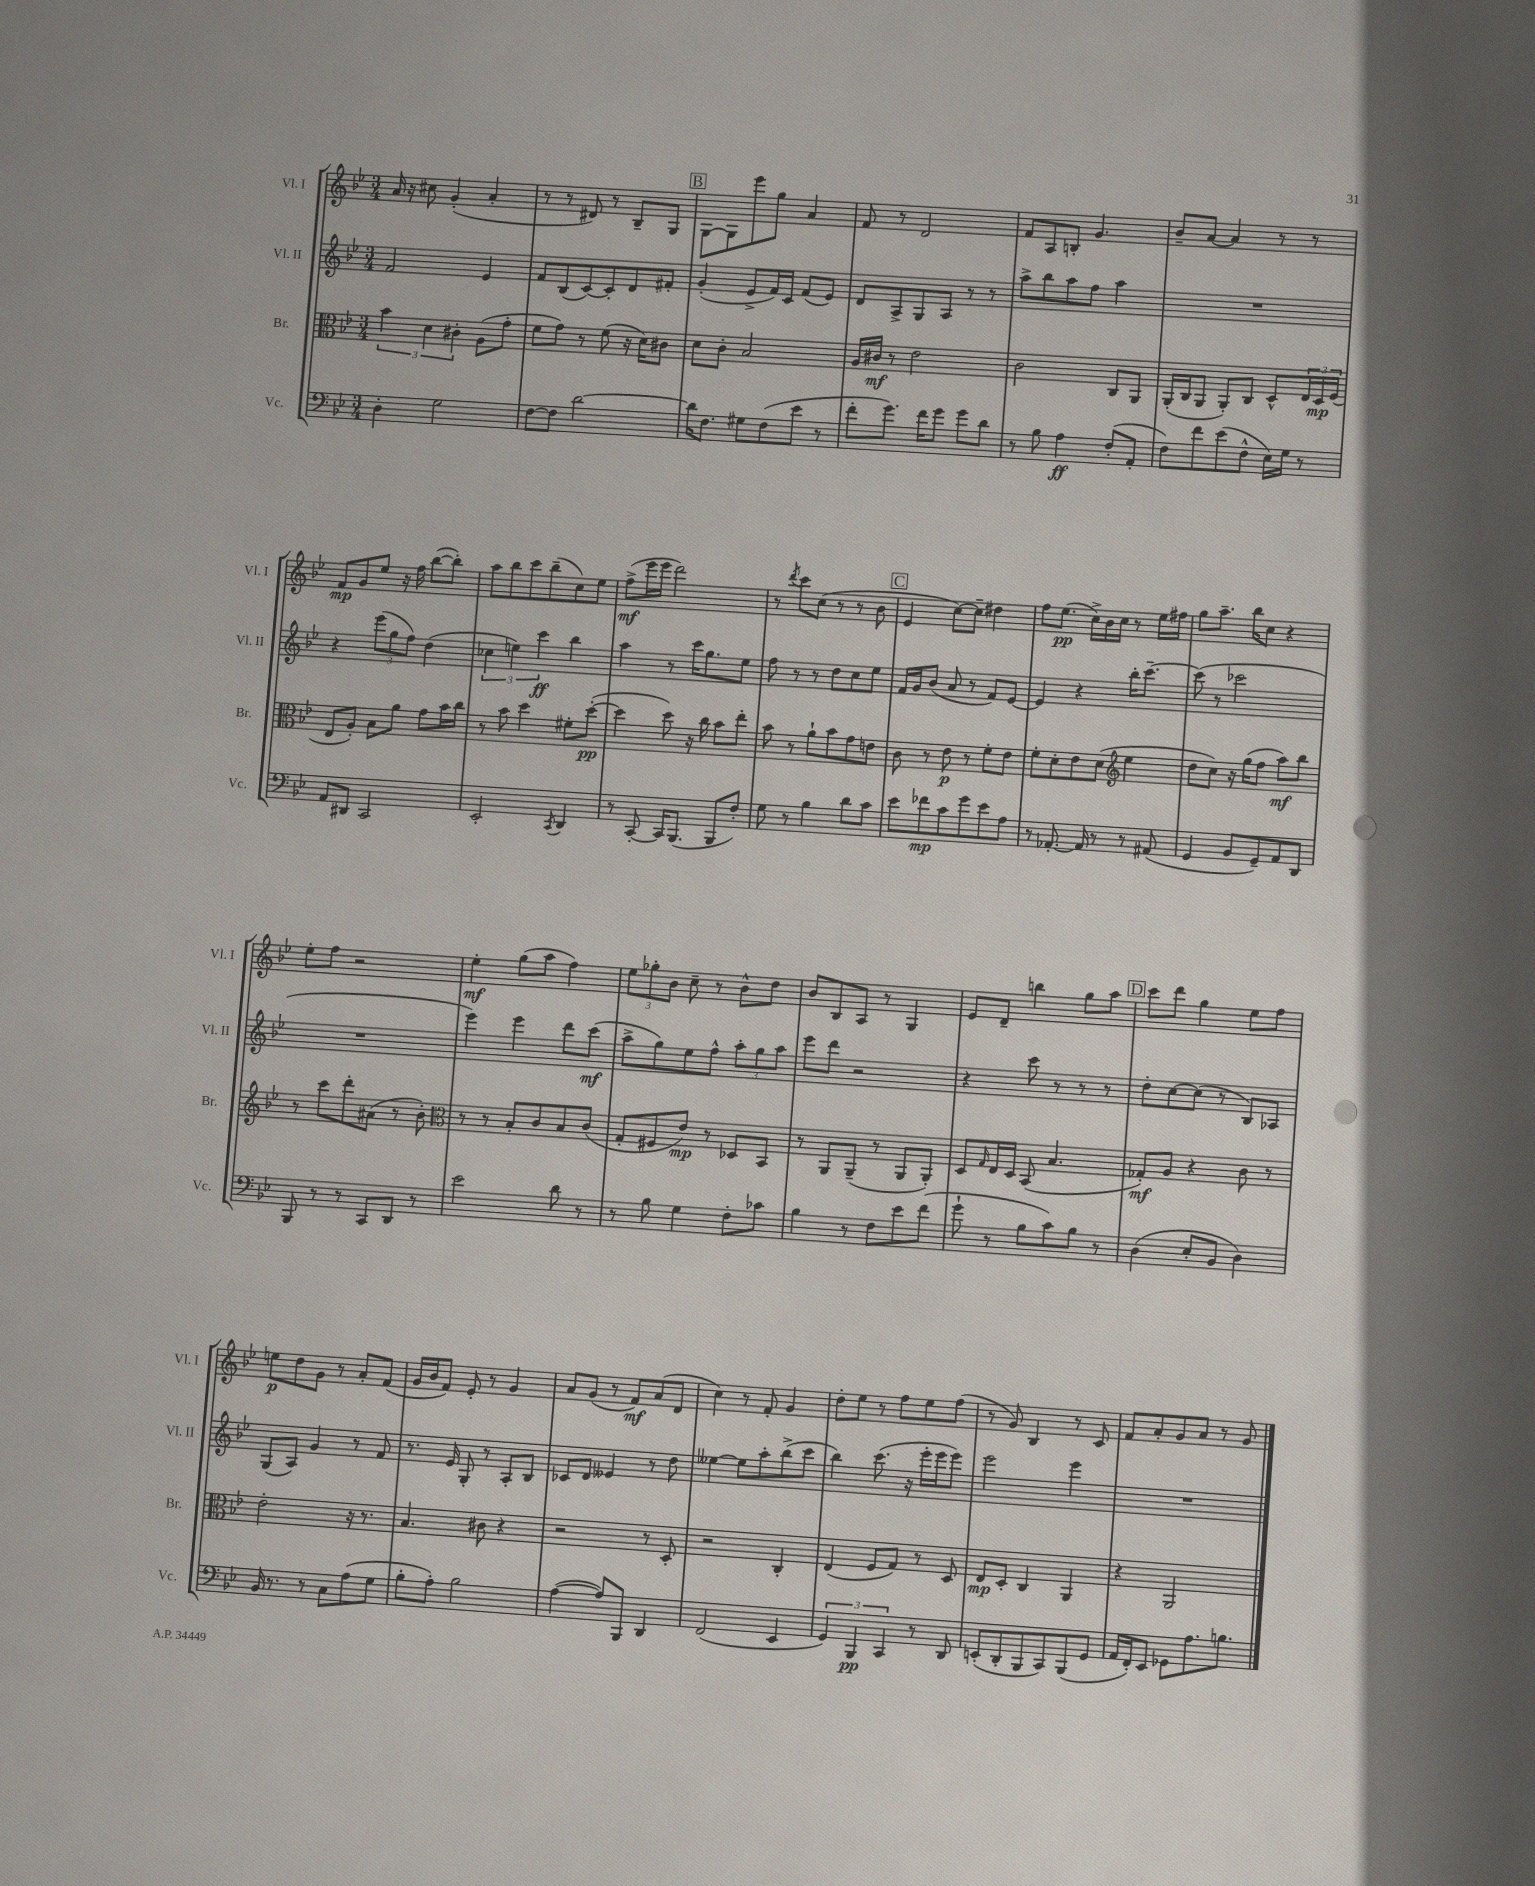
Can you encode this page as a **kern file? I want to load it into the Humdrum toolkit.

**kern	**kern	**kern	**kern
*staff4	*staff3	*staff2	*staff1
*clefF4	*clefC3	*clefG2	*clefG2
*k[b-e-]	*k[b-e-]	*k[b-e-]	*k[b-e-]
*M3/4	*M3/4	*M3/4	*M3/4
4D'	6b-	2f	16a
.	.	.	16r
.	.	.	8cc#
.	6d	.	.
2G	.	.	(4g'
.	6c#'	.	.
.	(8A	4e-	4a'
.	8g'	.	.
=	=	=	=
[8F	8f	8f	8r
8F]	8g)	(8B-	8r
[2d	8r	[8c)	8d#)
.	(8f	8c']	8r
.	16r	8d	8B-~
.	16d)	.	.
.	8c#	8f#'	8G
=	=	=	=
16d]	8d	(4g'	[8G
8.F	.	.	.
.	8c'	.	8G]
8G#	2B-	8e-^	8eee-
(8F	.	16f)	8gg
.	.	16c	.
8e-	.	(8f	4a
8r	.	8e-)	.
=	=	=	=
8f'	16A	8d	8f
.	16c#	.	.
8.g)	8r	8A^	8r
.	2e-	8G	2d
16f	.	.	.
8g	.	8A	.
8g	.	8r	.
8d	.	8r	.
=	=	=	=
8r	2c	8aa^	8f
8B-	.	8bb-	8A
4A	.	8aa	8B'
.	.	8ff	4.g
(8F'	8C	4aa	.
8AA'	8AA	.	.
=	=	=	=
8F)	(16AA'	2.r	8b-~
.	16C	.	.
8f	8AA	.	[8a
(8e-	8AA')	.	4a]
8F^^	8C	.	.
16E-)	8D^^	.	8r
16G	.	.	.
8r	24E-	.	8r
.	24D	.	.
.	(24F	.	.
=	=	=	=
8AA	8E-	4r	8f
8DD#	8A')	.	8g
2CC	8B-	(12eee-	8ee-
.	.	12gg	.
.	8a	.	16r
.	.	12ff)	.
.	.	.	16ff
.	8g	(4dd	([8bb-
.	16b-	.	8bb-'])
.	16cc	.	.
=	=	=	=
2EE-'	8r	6cc-	8aa
.	8b-	.	8bb-
.	.	6ee)	.
.	4dd	.	8ccc
.	.	6ccc	.
.	.	.	(8bb-~
8qCC	.	.	.
4DD	8f#'	4bb-	8cc)
.	([8dd'	.	8ee-
=	=	=	=
8r	4dd]	4aa	(8ff^
[8CC'	.	.	16eee-
.	.	.	16eee-
16CC]	8dd)	8r	2ddd)
(8.BBB-	.	.	.
.	16r	16ccc	.
.	16cc	8.gg	.
8BBB-	8b-	.	.
8F')	8ee-'	8ee-	.
=	=	=	=
8G	8b-	8ff	8r
.	.	.	8qddd
8r	8r	8r	8ccc
4B-	8a`	8r	(8cc
.	8b-	8dd	8r
8d	8g	8cc	8r
8c	8e	8ee-	8b-
=	=	=	=
8e-	8c	16f	4e-
.	.	16g	.
8f-	8r	(8b-	.
8c	8e-	8a	[8cc)
8g	8r	8r	8cc~]
8e-	8f'	8f)	4dd#
8A	8e-	[8e-	.
=	=	=	=
8r	8f'	4e-]	8ff
[8.AA-'	8d'	.	(8.ee-
.	8e-	4r	.
16AA-]	.	.	16cc^)
8r	(8d	.	16b-
.	.	.	16cc
*	*clefG2	*	*
8r	4ee-	16bb-'	8r
.	.	[8.ccc~	.
(8AA#	.	.	16ee-
.	.	.	16ff#
=	=	=	=
4GG	8dd	(8ccc]	8gg
.	8cc)	8r	8.aa~
8BB-	16r	2ccc-	.
.	(16gg	.	16bb-
8GG~)	8ff	.	8cc
8AA	8aa)	.	4r
8DD	8bb-	.	.
=	=	=	=
8BBB-	8r	2.r	8ee-'
8r	8ccc	.	8ff
8r	8ddd'	.	2r
8CC	(8a#	.	.
8DD	8r	.	.
8r	8b-')	.	.
=	=	=	=
*	*clefC3	*	*
2e-	8r	4eee-)	4ee-'
.	8r	.	.
.	8B-'	4eee-	(8gg
.	8c	.	8aa
8d	8B-	8ddd	4ff)
8r	(8c	(8ccc	.
=	=	=	=
8r	8G'	8aa^	12ee-
.	.	.	12gg-'
8B-	8F#	8gg)	.
.	.	.	12b-
4G	8e-)	8ee-	8cc~
.	8r	8ff^^	8r
8F'	8D-	12aa'	8b-^^
.	.	12gg	.
8c-	8BB-	.	8dd
.	.	12aa	.
=	=	=	=
4B-	8r	8eee-	8b-
.	8AA	8ddd	8B-
8r	(8AA~	2r	8A
8F	8r	.	8r
8e-	8AA	.	4G
(8f	8AA')	.	.
=	=	=	=
8g`	8D	4r	8e-
.	16qqG	.	.
8r	16E-	.	8d~
.	16D	.	.
8B-	(8BB-	8ccc	4bb
8c)	4.B-	8r	.
8B-	.	8r	8gg
8r	.	8r	8aa
=	=	=	=
(4D	8G-')	8dd'	8ccc
.	8A	[8cc	8ddd
8E-'	4r	(8cc]	4gg
8BB-	.	8r	.
4D)	8c	8B-)	8ee-
.	8r	8A-	8ff
=	=	=	=
16BB-	2e-'	(8G	8ee
8.r	.	.	.
.	.	8A)	8dd
8r	.	4g	8g
8C	.	.	8r
(8A	16r	8r	8a'
.	8.r	.	.
8G	.	8f	(8f
=	=	=	=
8B-'	4.B-	8.r	16g
.	.	.	16b-
8A')	.	.	8f)
.	.	16e-	.
2B-	.	8G'	8e-'
.	8c#	8r	8r
.	4r	8A'	4g
.	.	8B-	.
=	=	=	=
([4A	2r	8c-	8a
.	.	8d	(8g
8A])	.	4e--	8r
8BBB-	.	.	8f)
4DD	8r	8r	(8a
.	8D'	8dd	8d
=	=	=	=
(2FF	2r	[4ee--	4cc)
.	.	8ee--]	8r
.	.	8aa'	8f'
4EE-	4C'	(8bb-^	4g
.	.	8ccc	.
=	=	=	=
6GG)	(4E-	4bb-)	8dd'
.	.	.	8ee-
6BBB-	.	.	.
.	8F	(8.ccc	8r
6CC	.	.	.
.	8G)	.	8ff
.	.	16r	.
8r	8r	16eee-'	8ee-
.	.	16eee-	.
8DD	8D	8eee-)	(8ff
=	=	=	=
(8EE'	8E-	2eee-	8r
8DD'	8D'	.	8g)
8BBB-	4C	.	4B-
8CC)	.	.	.
(8BBB-	4AA	4eee-	8r
8GG	.	.	8c
=	=	=	=
16AA	4r	2.r	8f
16FF')	.	.	.
8EE-	.	.	8a'
8GG-	2AA	.	8g
8.A	.	.	8a
.	.	.	8r
8.B	.	.	.
.	.	.	8g
==	==	==	==
*-	*-	*-	*-
